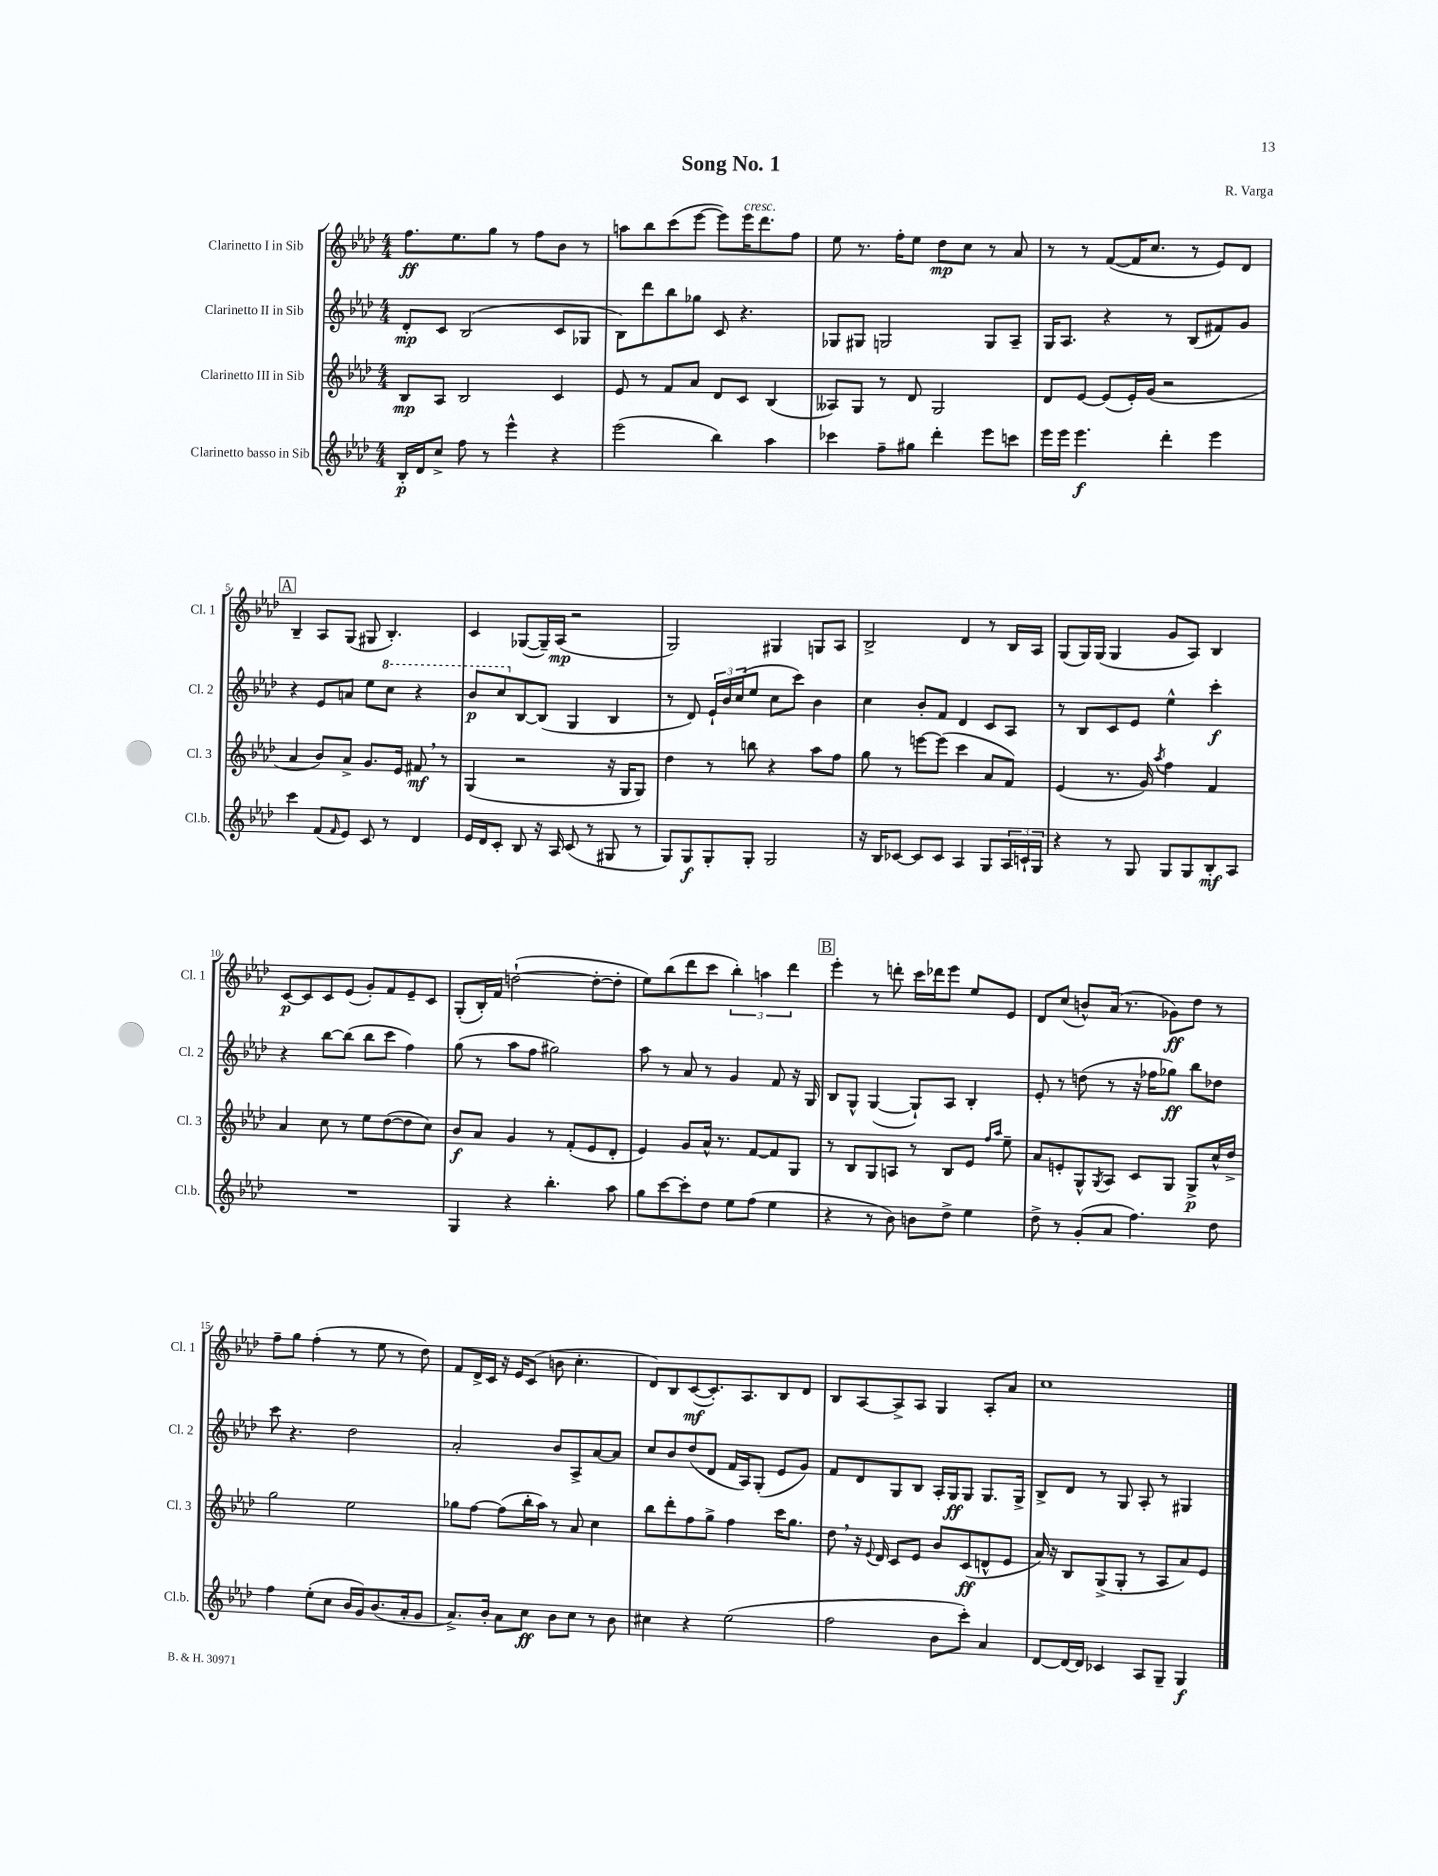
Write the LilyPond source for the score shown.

\header { title = "Song No. 1" composer = "R. Varga" }
<<
\new StaffGroup <<
\new Staff = "s0" \with { instrumentName = "Clarinetto I in Sib" shortInstrumentName = "Cl. 1" } {
    \clef treble \key aes \major \numericTimeSignature \time 4/4
    f''8.\ff ees''8. g''8 r8 f''8 bes'8 r8 |
    a''8 bes''8 c'''8( ees'''8~ ees'''8) ees'''16^\markup { \italic "cresc." } des'''8. f''8 |
    ees''8 r8. f''16-. ees''8 des''8\mp c''8 r8 aes'8 |
    r8 r8 f'8~( f'16 c''8. r8 ees'8) des'8 |
    \mark \markup { \box "A" } bes4-- aes8 g8( gis8 bes4.-.) |
    c'4 ges8~( ges16--) aes16\mp( r2 |
    g2) gis4 g8 aes8 |
    bes2-> des'4 r8 bes16 aes16 |
    g8( g16) g16( g4 g'8 aes8) bes4 |
    c'8~\p c'8 c'8 ees'8( g'8-.) f'8 ees'8-- c'8 |
    g8-.( bes16-.) f'16 d''2~-!( d''8~-. d''8-. |
    ees''8) bes''8( des'''8 c'''8 \tuplet 3/2 { bes''4-.) a''4 des'''4 } |
    \mark \markup { \box "B" } ees'''4-. r8 d'''8-. c'''16 des'''16 ees'''8 ees''8 ees'8 |
    des'8 c''8( b'8-^) aes'16( r8. ges'8\ff) des''8 r8 |
    f''8-- g''8 f''4-.( r8 ees''8 r8 des''8) |
    f'8 des'16-> c'16 r16 ees'16 c'8( b'8 c''4.-. |
    des'8) bes8 c'8~\mf( c'8.-.) aes8. bes8 des'8 |
    bes8 aes8~ aes8-> aes8 g4 aes8-. aes'8 |
    c''1 \bar "|." |
}
\new Staff = "s1" \with { instrumentName = "Clarinetto II in Sib" shortInstrumentName = "Cl. 2" } {
    \clef treble \key aes \major \numericTimeSignature \time 4/4
    des'8-.\mp c'8 bes2( c'8 ges8 |
    bes8) des'''8 bes''8 ges''8 c'8 r4. |
    ges8 gis8 g2 g8 aes8-- |
    g16 aes8. r4 r8 bes8( fis'8) g'8 |
    \mark \markup { \box "A" } r4 ees'8 a'8 ees''8 \ottava #1 c'''8 r4 |
    bes''8\p c'''8 \ottava #0 bes8~ bes8( g4 bes4 |
    r8 des'8) \tuplet 3/2 { ees'16-! bes'16 c''16( } ees''8 c''8 c'''8) bes'4 |
    c''4 bes'8-. f'8 des'4 c'8 aes8 |
    r8 bes8 c'8 ees'8 ees''4-^ c'''4-.\f |
    r4 bes''8~ bes''8( bes''8 c'''8 f''4) |
    g''8( r8 aes''8 f''8 gis''2) |
    aes''8 r8 aes'8 r8 g'4 f'8 r16 g16 |
    \mark \markup { \box "B" } bes8 g8-^ g4~( g8-!) aes8 bes4-. |
    ees'8-. r8 d''8( r8 r16 fes''16 ges''8\ff) bes''8 des''8 |
    c'''8 r4. des''2 |
    aes'2-. bes'8 aes8-> aes'8~ aes'8 |
    c''8 bes'8 des''8( des'8 f'16 aes16) g8-.( ees'8 g'8) |
    f'8 des'8 g8 bes8 aes16-. g16\ff g8 g8. g16-> |
    bes8-> des'8 r8 g8 aes8-. r8 gis4 \bar "|." |
}
\new Staff = "s2" \with { instrumentName = "Clarinetto III in Sib" shortInstrumentName = "Cl. 3" } {
    \clef treble \key aes \major \numericTimeSignature \time 4/4
    bes8\mp aes8 bes2 c'4 |
    ees'8 r8 f'8 aes'8 des'8 c'8 bes4( |
    aeses8) g8 r8 des'8 g2 |
    des'8 ees'8~ ees'8( ees'16-.) g'16( r2 |
    \mark \markup { \box "A" } aes'4 bes'8) aes'8-> g'8. ees'16 fis'8\mf \breathe r8 |
    g4( r2 r16 g16 g8) |
    des''4 r8 b''8 r4 aes''8 f''8 |
    g''8 r8 e'''8~ e'''8( c'''4 aes'8 f'8) |
    ees'4( r8. g'16) \acciaccatura { aes''8 } f''4 f'4 |
    aes'4 c''8 r8 ees''8 des''8~( des''8 c''8) |
    bes'8\f aes'8 g'4 r8 f'8-.( ees'8 des'8-. |
    ees'4) g'8 aes'16-^ r8. f'8~ f'8 g8 |
    \mark \markup { \box "B" } r8 bes8 g8 a8 r8 bes8 ees'8 \grace { f''16 aes''16 } ees''8-- |
    aes'8 e'8-. g8-^ \acciaccatura { g8 } aes8 c'8 g8 g8->\p c''16-^ des''16-> |
    g''2 ees''2 |
    ges''8 f''8~ f''8( bes''16-. aes''16) r8 aes'8 c''4 |
    bes''8 des'''8-. f''8 g''8-> f''4 c'''16 g''8. |
    des''8 \breathe r16 \appoggiatura { ees'8 } des'16 c'8 ees'8 bes'8 c'8\ff( d'8-^ ees'8 |
    aes'16) r16 bes8 g8->( g8-. r8 aes8 aes'8) ees'8 \bar "|." |
}
\new Staff = "s3" \with { instrumentName = "Clarinetto basso in Sib" shortInstrumentName = "Cl.b." } {
    \clef treble \key aes \major \numericTimeSignature \time 4/4
    bes16-.\p des'16 c''8-> f''8 r8 ees'''4-^ r4 |
    ees'''2( bes''4) aes''4 |
    ces'''4 f''8-- gis''8 des'''4-. ees'''8 c'''8 |
    ees'''16 ees'''16 ees'''4.\f des'''4-. ees'''4 |
    \mark \markup { \box "A" } c'''4 f'8( \grace { f'16 } ees'8) c'8 r8 des'4 |
    ees'16 des'16 c'8-. bes8 r16 aes16 c'8( r8 gis8 r8 |
    g8) g8\f g8-. g8-. g2 |
    r16 bes16 ces'8~ ces'8 ces'8 aes4 g8 \tuplet 3/2 { aes16 c'16-! g16 } |
    r4 r8 g8 g8 g8 bes8-.\mf aes8 |
    R1 |
    g4 r4 bes''4.-. aes''8 |
    g''8 c'''8~ c'''8-. des''8 ees''8 f''8( ees''4 |
    \mark \markup { \box "B" } r4 r8 bes'8) b'8 des''8-> ees''4 |
    des''8-> r8 g'8-.( aes'8 f''4.) des''8 |
    f''4 ees''8-.( c''8 bes'16 g'16) bes'8.( aes'16-. g'8 |
    aes'8.->) bes'16-. aes'8 c''8\ff bes'8 c''8 r8 bes'8 |
    cis''4 r4 ees''2( |
    f''2 bes'8 c'''8-.) aes'4 |
    des'8~ des'16~ des'16 ces'4 aes8 g8-- g4\f \bar "|." |
}
>>
>>
